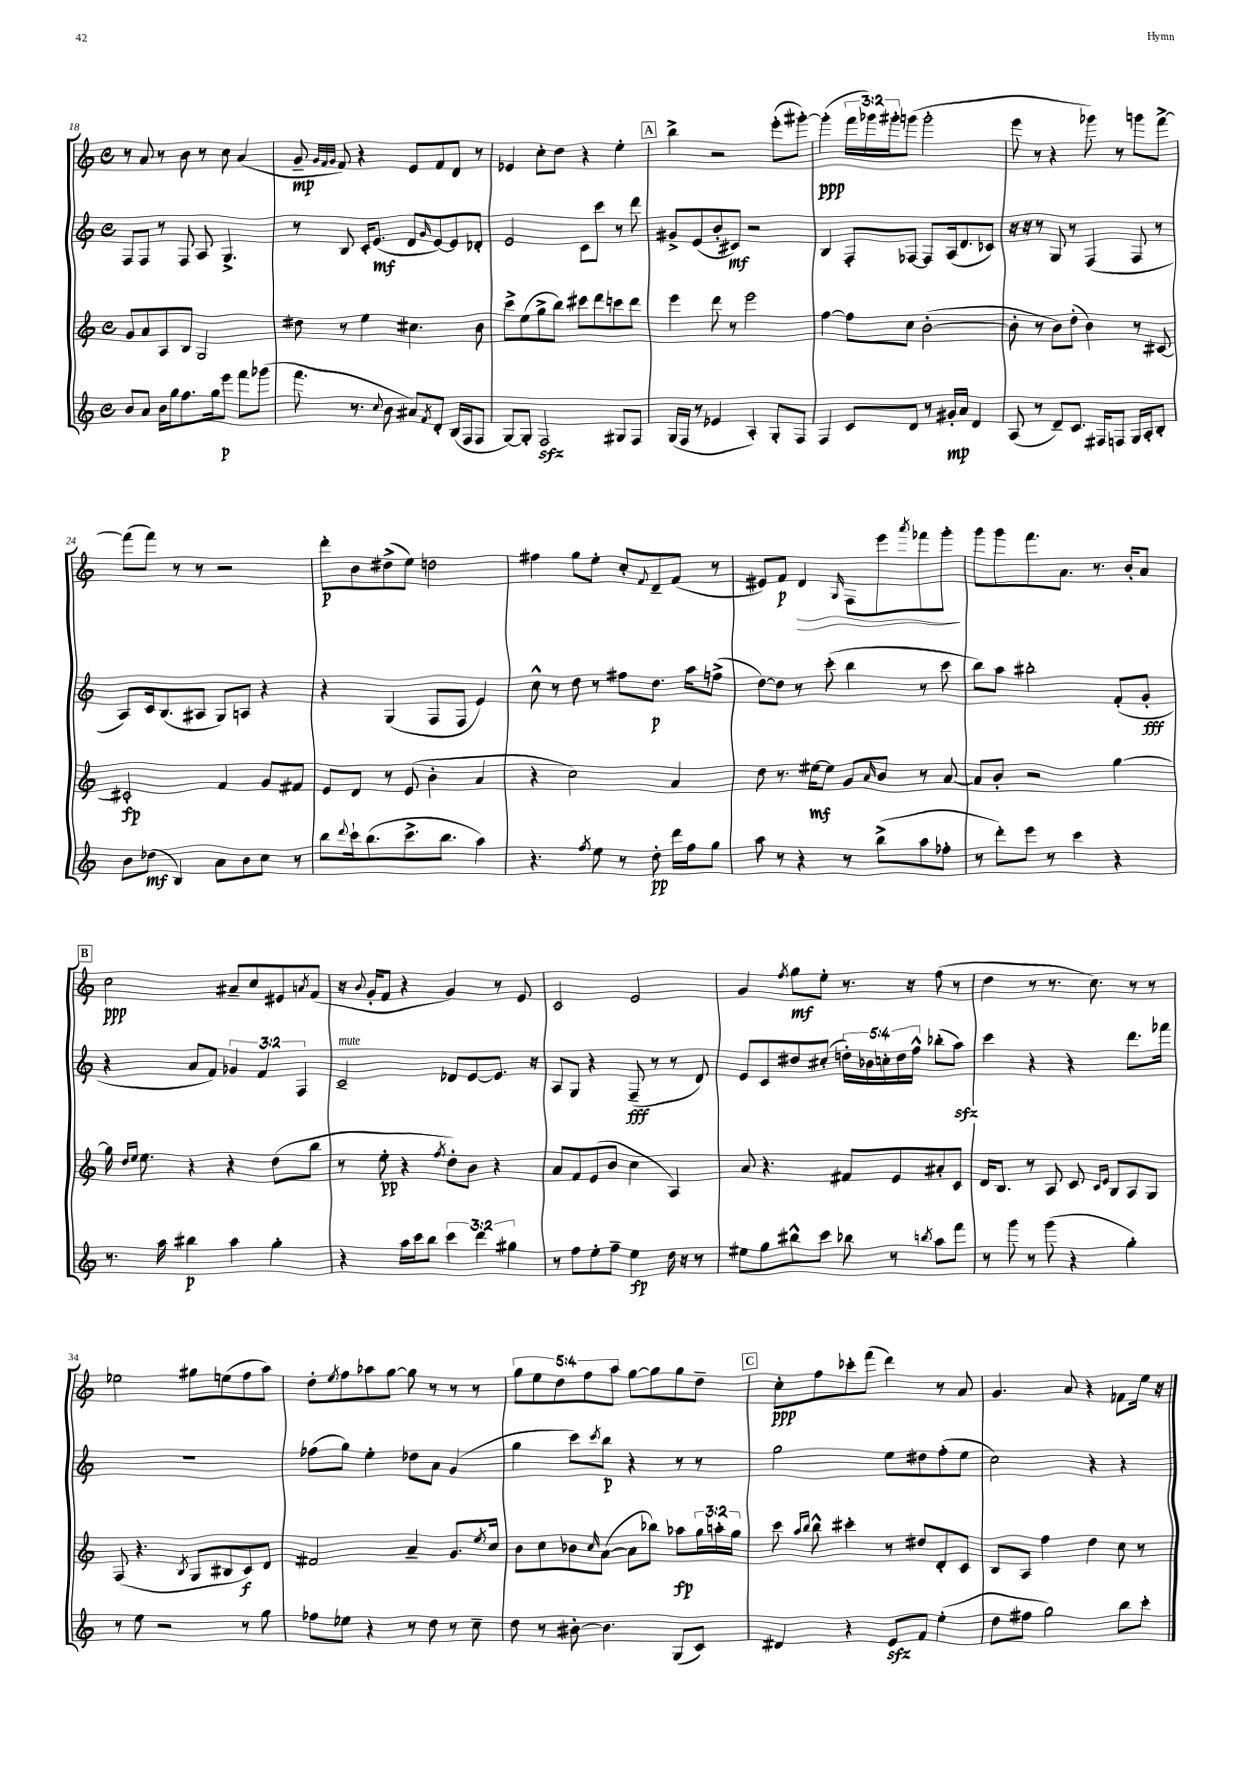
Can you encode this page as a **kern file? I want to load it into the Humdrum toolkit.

**kern	**kern	**kern	**kern
*staff4	*staff3	*staff2	*staff1
*clefG2	*clefG2	*clefG2	*clefG2
*k[]	*k[]	*k[]	*k[]
*M4/4	*M4/4	*M4/4	*M4/4
*met(c)	*met(c)	*met(c)	*met(c)
8b	8g	8F	8r
8a	8a	8F	8a
16b	8A	8r	8r
16gg	.	.	.
8.ff	8B	8F	8b
.	2G	8A	8r
16gg	.	.	.
8eee	.	4.G^	8cc
8fff	.	.	(4a
(8ggg-	.	.	.
=	=	=	=
8.fff	8dd#	8r	8g~
.	.	.	32qqg
.	.	.	32qqf
.	.	.	32qqg
.	8r	8B	8f)
8.r	.	.	.
.	4ee	16c'	4r
.	.	(8.e	.
8qqcc	.	.	.
8b	.	.	.
8a#)	4.cc#	8d	8e
8qf	.	16qqg	.
8d'	.	[8e)	8f
(16B	.	8e]	8d
16F	.	.	.
8F	8b	8d-'	8r
=	=	=	=
[8G)	8ccc^	2e	4e-
8G']	(8ee	.	.
2F	8gg^	.	8cc'
.	8bb)	.	8dd
.	8ccc#	8c	4r
.	8ddd	8ccc	.
8G#	8ccc	8r	4ee'
8F	8ddd	8ddd	.
=	=	=	=
(16G	4eee	8g#^	4bb^
16F	.	.	.
8r	.	(8e	.
4e-	8ddd	8b'	2r
.	8r	8c#)	.
4A')	2eee	2r	.
8G'	.	.	(8eee'
8F	.	.	[8ggg#')
=	=	=	=
4F	[4ff	4B	(4ggg#']
8c	8ff]	8F'	24fff
.	.	.	24ggg-)
.	.	.	24ggg#'
8d	8cc	[8F-	(8ggg
8r	([2b'	8F-]	2ggg'
16g#'	.	(16A	.
16a	.	8.d	.
4d	.	.	.
.	.	8c-)	.
=	=	=	=
(8A	8b']	16r	8eee
.	.	16r	.
8r	8r	8r	8r
8d~)	8b)	8G	4r
8.c	(8dd'	8r	.
.	4b)	(4F	8ggg-)
16F#	.	.	.
8F	.	.	8r
16G	8r	8F	8ggg
16A'	.	.	.
8B'	[8c#	8r	[8fff^
=	=	=	=
8b	2c#']	8A)	(8fff]
(8dd-	.	16c	8fff)
.	.	(8.B	.
4B)	.	.	8r
.	.	8A#	8r
8a	4f	8G)	2r
8b	.	8A	.
8cc	8g	4r	.
8r	8f#	.	.
=	=	=	=
8bb	8e	4r	8ddd'
8qqddd	.	.	.
16ccc`	8d	.	8b
(8.bb	.	.	.
.	8r	(4G	(8dd#^
8.ccc^	(8e	.	8ee)
.	4b'	8F	2dd
8.bb	.	.	.
.	.	8F	.
4aa)	4a	4e)	.
=	=	=	=
4.r	4r	8cc^^	4ff#
.	.	8r	.
.	2cc)	8dd	8gg
8qff	.	.	.
8ee	.	8r	8ee'
8r	.	8ff#	8cc'
.	.	.	8qqf
8dd'	.	8.dd	8d~
16ddd	4a	.	(8f
16ff	.	16aa	.
8gg	.	(8ff^	8r
=	=	=	=
8aa	8dd	[8dd)	8e#)
8r	8.r	8dd]	8f
4r	.	8r	4d
.	[16ee#	.	.
.	8ee#]	(8ccc'	.
.	.	.	16qqG
8r	8g	4bb	8F
.	16qqa	.	.
(8bb^	8b	.	8eee
.	.	.	8qaaa
8aa	8r	8r	8fff-
8ff-'	[8a	8ccc	8ggg'
=	=	=	=
8r	8a]	8bb)	8ggg
8ddd')	8b'	8aa	8ggg
8eee	2r	2bb#'	8.fff
8r	.	.	.
.	.	.	8.a
4ccc	.	.	.
.	.	.	8.r
4r	[4gg	(8f'	.
.	.	.	16b'
.	.	8g'	8a
=	=	=	=
8.r	16gg]	4r	2cc
.	16qqdd	.	.
.	16qqee	.	.
.	8.ee	.	.
16aa	.	.	.
4bb#	4r	8a	.
.	.	8f)	.
4aa	4r	6g-	8a#~
.	.	.	8cc
.	.	6f	.
4gg'	(8dd	.	8e#
.	.	6F	.
.	.	.	8qa
.	8bb	.	(8f
=	=	=	=
4r	8r	2c~	16r
.	.	.	8qqb
.	.	.	16g'
.	8ee'	.	8f
16aa	4r	.	4r
16ccc	.	.	.
8bb	.	.	.
.	8qff	.	.
6ccc	8dd')	8d-	4g)
.	8b	[8e	.
6ddd	.	.	.
.	4r	8.e]	8r
6gg#	.	.	.
.	.	.	8e
.	.	16r	.
=	=	=	=
8r	8a	8A	2c
8ff	8f	8G	.
8ee'	(8e	4r	.
8ff~	8b	.	.
4ee	4cc	(8F~	2e
.	.	8r	.
16dd	4A)	8r	.
16r	.	.	.
8r	.	8d)	.
=	=	=	=
8ee#	8a	8e	4g
8gg	4.r	8c	.
.	.	.	8qff
8bb#^^	.	8dd#	8gg
8ccc	.	(8cc#'	8ee'
8bb-	8f#	20dd')	8.r
.	.	20b-	.
.	.	20cc'	.
8r	8e	.	.
.	.	20dd	.
.	.	.	16r
.	.	20ff^^	.
8qbb	.	.	.
8aa	8a#'	(8bb-'	(8ff
8fff	8c	8aa)	8r
=	=	=	=
8r	16d	4ccc	4dd
.	8.B	.	.
8ggg	.	.	.
8r	8r	4r	8r
(8ggg	8A	.	8.r
4r	8c	4r	.
.	.	.	8.cc)
.	16qqc	.	.
.	16qqe	.	.
.	8B	.	.
4gg')	8A	8.ddd	8r
.	8G	.	8r
.	.	16fff-	.
=	=	=	=
8r	(8F	1r	2ee-
8ee	4.r	.	.
2r	.	.	.
.	8qB	.	.
.	8G	.	8gg#
.	8B#	.	(8ee
8r	8c)	.	8ff
8gg	8d	.	8aa)
=	=	=	=
8ff-	2f#	(8ff-	8dd'
.	.	.	8qee
8ee-	.	8gg)	8ff
4r	.	4ee'	8aa-
.	.	.	[8gg
8r	4a~	8dd-	8gg]
8dd	.	8a	8r
8r	8.g	(4g	8r
8cc~	.	.	8r
.	8qee	.	.
.	16cc	.	.
=	=	=	=
8dd	8b	4gg	10gg
.	.	.	10ee
8r	8cc	.	.
.	.	.	10dd
[8b#'	8b-	8ccc)	.
.	.	.	10ff
.	16qqcc	8qccc	.
4.b#]	([8a	8bb	.
.	.	.	10aa
.	8a]	4r	[8gg
.	8bb-)	.	8gg]
(8G	8aa-	8r	8gg
8c)	24gg	8r	8dd~
.	24aa'	.	.
.	24gg	.	.
=	=	=	=
4d#	8ccc	2gg	8cc'
.	16qqaa	.	.
.	16qqbb	.	.
.	8bb^^	.	8ff
4r	4ccc#'	.	8ccc-'
.	.	.	(8fff
8e	8r	8ee	4ddd)
8f	8dd#	8dd#	.
(4ee'	8d'	(8ff'	8r
.	8c	8ee	8a
=	=	=	=
8dd	8B	2cc)	4.g
8ff#	8A	.	.
2gg)	4ff	.	.
.	.	.	8a
.	4dd	4r	4r
8bb	8cc	4r	8f-
8ccc'	8r	.	16ee
.	.	.	16r
==	==	==	==
*-	*-	*-	*-
